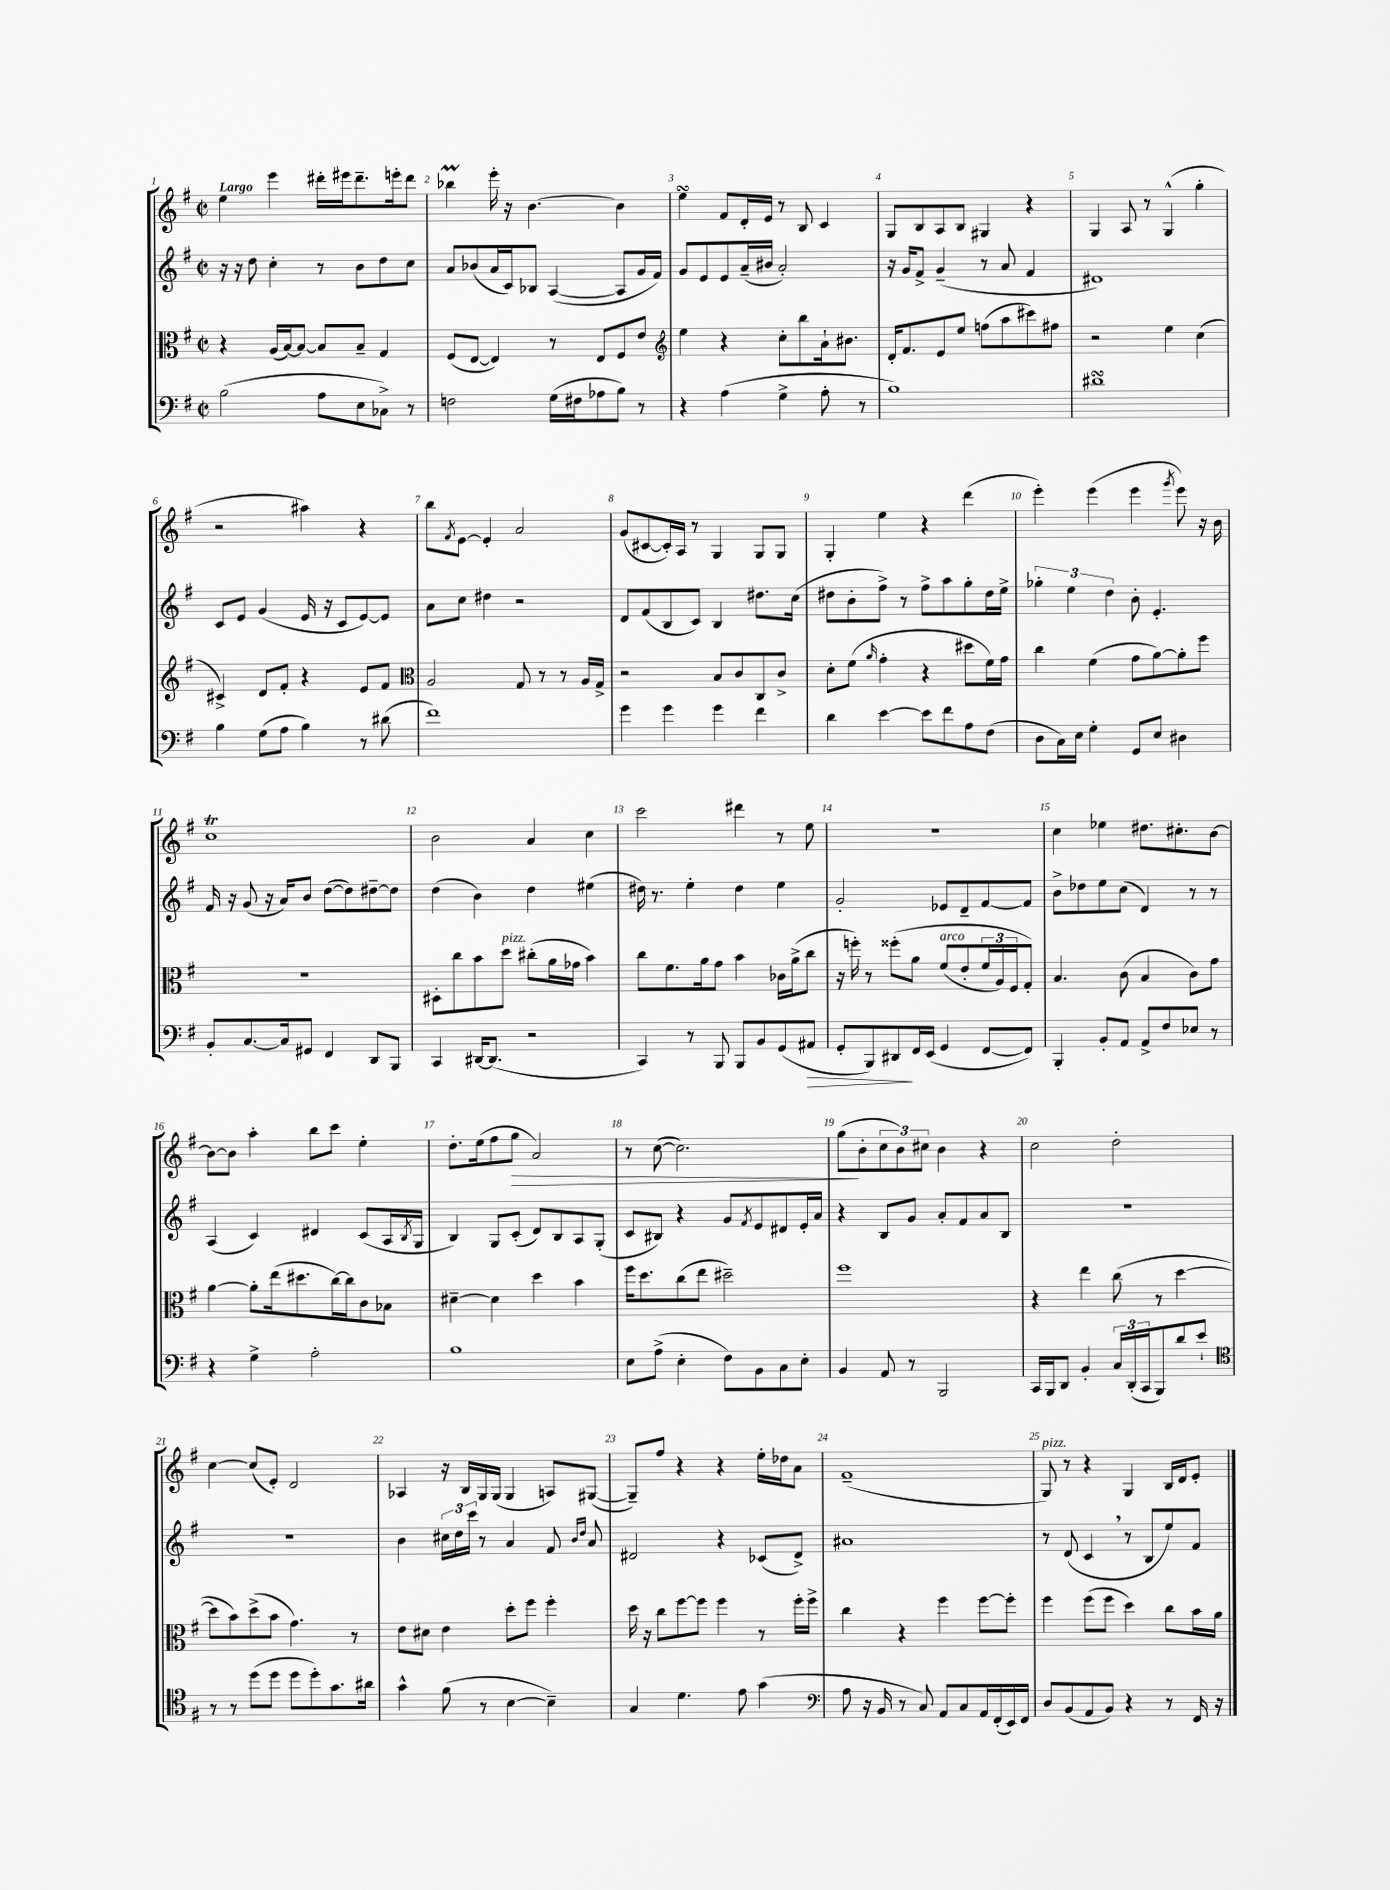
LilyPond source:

<<
\new StaffGroup <<
\new Staff = "s0" {
    \clef treble \key g \major \defaultTimeSignature \time 2/2 \tempo "Largo"
    e''4 e'''4 dis'''16-. eis'''16 dis'''8.-- e'''16-. dis'''8 |
    bes''4\prall e'''16-. r16 b'4.~ b'4 |
    e''4\turn fis'8 d'16-. e'16 r8 b8 c'4 |
    g8 b8 a8 b8 gis4 r4 |
    g4 a8 r8 g4-^( g''4-. |
    r2 ais''4) r4 |
    b''8 \acciaccatura { fis'8 } e'8~ e'4-. a'2 |
    g'8( cis'8~ cis'16-.) a16 r8 g4 g8 g8 |
    g4-. e''4 r4 d'''4( |
    e'''4-.) e'''4( e'''4 \acciaccatura { g'''8 } e'''8) r16 b'16 |
    c''1\trill |
    b'2 a'4 c''4 |
    c'''2 dis'''4 r8 e''8 |
    R1 |
    c''4 ees''4 dis''8. cis''8.-. b'8~ |
    b'8~ b'8 a''4-. b''8 c'''8 e''4-. |
    d''8.-. e''16( fis''8 g''8\> a'2) |
    r8 c''8~( c''2.) |
    g''8\!( b'8-. \tuplet 3/2 { c''8 b'8) cis''8 } b'4 r4 |
    c''2 d''2-. |
    c''4~ c''8( e'8-.) d'2 |
    aes4 r16 b16 g16 g16( g4 a8) gis8~( |
    gis8--) fis''8 r4 r4 e''16-. des''16 a'8 |
    fis'1--( |
    g8^\markup { \italic "pizz." }) r8 r4 g4 b16 d'16 e'8-. \bar "|." |
}
\new Staff = "s1" {
    \clef treble \key g \major \defaultTimeSignature \time 2/2
    r16 r16 d''8 c''4-. r8 b'8 d''8 c''8 |
    a'8 bes'8( a'16 c'16) bes8 a4~( a8 g'16 fis'16) |
    g'8 e'8 e'8 a'16--( bis'16 a'2-.) |
    r16 g'16 fis'8-> g'4--( r8 a'8 fis'4 |
    dis'1) |
    c'8 e'8 g'4( e'16 r16 c'8 e'8~) e'8 |
    a'8 c''8 dis''4 r2 |
    d'8 fis'8( b8 c'8) b4 dis''8. c''16( |
    dis''8 b'8-. fis''8->) r8 fis''8-> a''8 g''8-. dis''16 e''16-> |
    \tuplet 3/2 { ges''4-. e''4 d''4 } b'8-. e'4.-. |
    fis'16 r16 g'8( r16 a'16) b'8 d''8~( d''8) dis''8~-- dis''8 |
    d''4( b'4) d''4 eis''4( |
    dis''16) r8. e''4-. dis''4 e''4 |
    g'2-. ees'8 d'8-- fis'8~ fis'8 |
    b'8-> des''8 e''8 c''8( d'4) r8 r8 |
    a4( c'4) dis'4 c'8( a16 \acciaccatura { b8 } g16 |
    b4) g8 c'8-.( d'8) b8 a8 g8-.( |
    c'8 bis8) r4 g'8 \acciaccatura { fis'8 } e'8 dis'8 e'16-. a'16 |
    r4 b8 g'8 a'8-. fis'8 a'8 b8 |
    R1 |
    R1 |
    b'4 \tuplet 3/2 { cis''16 d''16 c'''16 } r8 a'4 fis'8 \grace { b'16 d''16 } a'8 |
    dis'2 r4 ces'8( dis'8->) |
    ais'1 |
    r8 d'8( c'4 \breathe r8 b8 e''8) fis'8 \bar "|." |
}
\new Staff = "s2" {
    \clef alto \key g \major \defaultTimeSignature \time 2/2
    r4 a16( b16~) b8~ b8 b8-- g4 |
    fis8( e8~ e4) r8 e8 fis8 e'8 |
    \clef treble e''4 r4 c''8-. b''8 a'16-! bis'8. |
    d'16-. fis'8. e'8 e''8 f''8( a''8 cis'''8) fis''8 |
    r2 e''4 c''4( |
    cis'4->) d'8 fis'8-. r4 e'8 fis'8 |
    \clef alto a2 g8 r8 r8 a16 g16-> |
    r2 b8 c'8 c8 c'8-> |
    d'8-. fis'8( \grace { a'16 } g'4-. r4 dis''8 fis'16) g'16 |
    c''4 fis'4( g'8 a'8~) a'8-. fis''8 |
    R1 |
    dis8-. c''8 b'8 d''8^\markup { \italic "pizz." } cis''8-.( a'16 ges'16 b'4) |
    c''8 fis'8. a'16 g'8 b'4 ces'16 a'16->( c''8 |
    r16 f''16-.) r8 fisis''8-.\( a'8 fis'8^\markup { \italic "arco" }( e'8-. \tuplet 3/2 { fis'16 a16) fis16 } g8-.\) |
    b4. c'8( b4 c'8) g'8 |
    a'4~ a'8-. e''16( dis''8. c''16~) c''16 c'8 bes8 |
    dis'4~-- dis'4 d''4 b'4 |
    fis''16 d''8. c''8( e''8 dis''2--) |
    fis''1 |
    r4 e''4 c''8( r8 d''4~ |
    d''8 b'8) d''8->( b'8 g'4.) r8 |
    e'8 dis'8 e'4 d''8-. fis''8 fis''4-. |
    d''16 r16 c''8 fis''8~ fis''8 fis''4 r8 fis''16-. fis''16-> |
    c''4 r4 fis''4 fis''8~ fis''8-. |
    fis''4 fis''8( fis''8 d''4) c''8 b'16 a'16 \bar "|." |
}
\new Staff = "s3" {
    \clef bass \key g \major \defaultTimeSignature \time 2/2
    b2( a8 e8 ces8->) r8 |
    f2 g16( fis16 aes8 b8) r8 |
    r4 a4( g4-> a8-. r8 |
    b1) |
    dis'1\turn |
    b4 g8( a8 b4) r8 dis'8( |
    fis'1) |
    g'4 g'4 g'4 fis'4 |
    d'4 e'4~ e'8 fis'8 a8 fis8( |
    d8 c16) e16 g4-. g,8 e8 dis4 |
    b,8-. c8.~ c16 gis,8 fis,4 d,8 b,,8 |
    c,4 dis,16~ dis,8.( r2 |
    c,4) r8 b,,8 b,,8 b,8 g,8( ais,8\> |
    g,8-. b,,8) dis,8\! fis,16 e,16( g,4 fis,8~ fis,8) |
    b,,4-. b,8-. a,8 a,8-> fis8 ees8 r8 |
    r4 g4-> a2-. |
    b1 |
    e8 a8->( e4-. fis8) b,8 c8 e8-. |
    b,4 a,8 r8 b,,2 |
    c,16 b,,16 d,8 b,4-. \tuplet 3/2 { c16 d,16-.( c,16 } b,,8) d'8 e'8-! |
    \clef tenor r8 r8 d''8( d''8 d''8 d''8-.) g'8. ais'16 |
    g'4-^ fis'8( r8 b4~ b4--) |
    g4 d'4. e'8 g'4( |
    \clef bass a8 r16 b,16 r8 c8) a,8 c8 a,16 fis,16-.( e,16) fis,16 |
    d8 b,8( a,8 b,8) r4 r8 fis,16 r16 \bar "|." |
}
>>
>>
\layout { \context { \Score \override BarNumber.break-visibility = ##(#f #t #t) barNumberVisibility = #all-bar-numbers-visible } }
